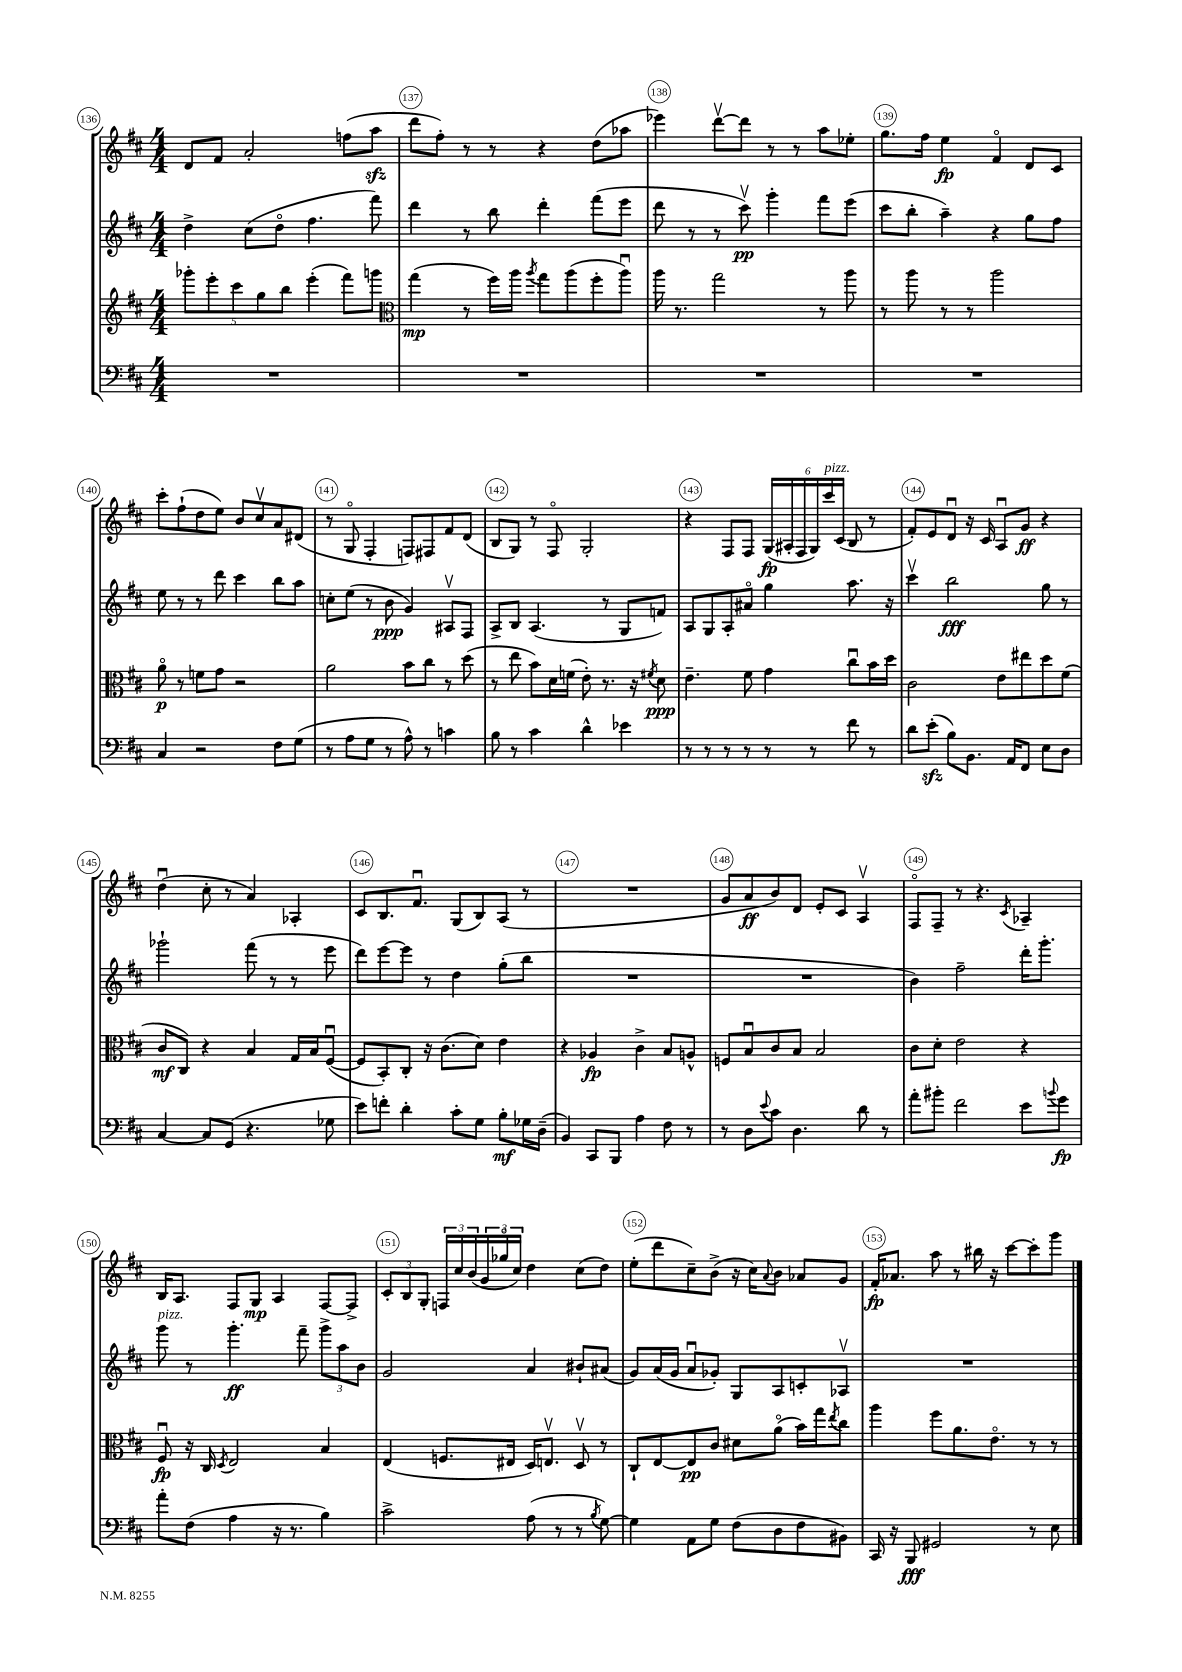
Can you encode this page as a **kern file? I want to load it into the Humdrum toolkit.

**kern	**kern	**kern	**kern
*staff4	*staff3	*staff2	*staff1
*clefF4	*clefG2	*clefG2	*clefG2
*k[f#c#]	*k[f#c#]	*k[f#c#]	*k[f#c#]
*M4/4	*M4/4	*M4/4	*M4/4
1r	10ggg-'	4dd^	8d
.	10eee'	.	.
.	.	.	8f#
.	10ccc#	.	.
.	.	(8cc#	2a'
.	10gg	.	.
.	.	8ddo	.
.	10bb	.	.
.	(4eee'	4.ff#	.
.	8fff#)	.	(8ff
.	8ggg	8fff#)	8aa
=	=	=	=
*	*clefC3	*	*
1r	(4gg	4ddd	8ddd
.	.	.	8ff#')
.	8r	8r	8r
.	16ff#)	8bb	8r
.	16aa	.	.
.	8qaa	.	.
.	8gg	4ddd'	4r
.	(8aa	.	.
.	8ff#'	(8fff#	(8dd
.	8aau)	8eee	8aa-
=	=	=	=
1r	16aa	8ddd	4eee-)
.	8.r	.	.
.	.	8r	.
.	2gg	8r	[8dddv
.	.	8ccc#v)	8ddd]
.	.	4ggg'	8r
.	.	.	8r
.	8r	8fff#	8aa
.	8aa	(8eee	8ee-'
=	=	=	=
1r	8r	8ccc#	8.gg
.	8aa	8bb'	.
.	.	.	16ff#
.	8r	4aa~)	4ee
.	8r	.	.
.	2aa	4r	4f#o
.	.	8gg	8d
.	.	8ff#	8c#
=	=	=	=
4C#	8ao	8ee	8ccc#'
.	8r	8r	(8ff#`
2r	8f	8r	8dd
.	8g	8ddd	8ee)
.	2r	4ccc#	8b
.	.	.	8cc#v
8F#	.	8bb	8a
(8G	.	8aa	(8d#
=	=	=	=
8r	2a	8cc'	8r
8A	.	(8ee	8Go
8G	.	8r	4F#'
8r	.	8b	.
8A^^)	8b	4g)	8F)
8r	8cc#	.	8F#
4c	8r	8A#v	8f#
.	(8dd	8F#	(8d
=	=	=	=
8B	8r	8A^	8B
8r	8ee	8B	8G)
4c#	8b)	(4.A	8r
.	16d	.	8F#o
.	(16f	.	.
4d^^	8e')	.	2G'
.	8.r	8r	.
4e-	.	8G	.
.	16r	.	.
.	8qf#	.	.
.	8d	8f)	.
=	=	=	=
8r	4.e~	8A	4r
8r	.	8G	.
8r	.	8A'	8F#
8r	8f#	8a#o	8F#
8r	4g	4gg	(24G
.	.	.	24A#'
.	.	.	24F#
8r	.	.	24G)
.	.	.	24ccc#
.	.	.	(24c#
8f#	8cc#u	8.aa	8B
8r	16b	.	8r
.	16dd	16r	.
=	=	=	=
8d	2c#	4ccc#v	8f#')
(8e'	.	.	8e
8B)	.	2bb	8du
8.BB	.	.	16r
.	.	.	16c#
.	8e	.	8Au
16AA	.	.	.
8FF#	8ee#	.	8g
8E	8dd	8gg	4r
8D	(8f#	8r	.
=	=	=	=
[4C#	8c#	2ggg-`	(4ddu
.	8C#)	.	.
8C#]	4r	.	8cc#'
(8GG	.	.	8r
4.r	4B	(8fff#	4a)
.	.	8r	.
.	16G	8r	4A-'
.	16B	.	.
8G-	([8F#u	8eee	.
=	=	=	=
8e)	8F#]	8ddd)	8c#
8f'	8BB')	[8eee	8.B
4d'	8C#'	8eee]	.
.	.	.	8.f#u
.	16r	8r	.
.	(8.c#	.	.
8c#'	.	4dd	(8G
8G	8d)	.	8B)
8B'	4e	(8gg'	(8A
16G-	.	8bb	8r
(16D~	.	.	.
=	=	=	=
4BB)	4r	1r	1r
8CC#	4A-	.	.
8BBB	.	.	.
4A	4c#^	.	.
8F#	8B	.	.
8r	8A^^	.	.
=	=	=	=
8r	8F	1r	8g
8D	8Bu	.	8a
8qqe	.	.	.
8c#	8c#	.	8b)
4.D	8B	.	8d
.	2B	.	8e'
.	.	.	8c#
8d	.	.	4Av
8r	.	.	.
=	=	=	=
8a'	8c#	4b)	8F#o
8b#'	8d'	.	8F#~
2f#	2e	2ff#~	8r
.	.	.	4.r
.	.	.	8qc#
8e	4r	16ddd'	4A-~
.	.	8.ggg'	.
8qqb	.	.	.
8g	.	.	.
=	=	=	=
8a'	8F#u	8ggg	16B
.	.	.	8.A
(8F#	16r	8r	.
.	16C#	.	.
.	8qD	.	.
4A	2E	4.ggg'	8F#
.	.	.	8G
16r	.	.	4A
8.r	.	.	.
.	.	8fff#~	.
4B)	4B	12ggg^	[8F#
.	.	12aa	.
.	.	.	8F#^]
.	.	12b	.
=	=	=	=
2c#^	(4E	2g	12c#'
.	.	.	12B
.	.	.	12G'
.	8.F	.	24F
.	.	.	24cc#
.	.	.	(24b
.	.	.	24g
.	.	.	24gg-o
.	16E#	.	.
.	.	.	24cc#)
(8A	16D)	4a	4dd
.	8.Ev	.	.
8r	.	.	.
8r	8Dv	8b#`	(8cc#
8qB	.	.	.
[8G)	8r	(8a#	8dd)
=	=	=	=
4G]	8C#`	8g)	(8ee'
.	[8E	(16a	8ddd
.	.	16g	.
8AA	8E]	8au	8cc#~)
8G	8c#	8g-')	(8b^
(8F#	8d#	8G	16r
.	.	.	16cc#)
.	.	.	8qqa
8D	(8ao	8A	8b
8F#	16b)	8c'	8a-
.	16gg	.	.
.	8qee	.	.
8BB#)	8cc#	8A-v	8g
=	=	=	=
16CC#	4aa	1r	16f#'
16r	.	.	8.a-
8BBB	.	.	.
2GG#	8ff#	.	8aa
.	8.a	.	8r
.	.	.	16bb#
.	8.eo	.	16r
.	.	.	[8ccc#
8r	8r	.	8ccc#']
8E	8r	.	8ggg
==	==	==	==
*-	*-	*-	*-
